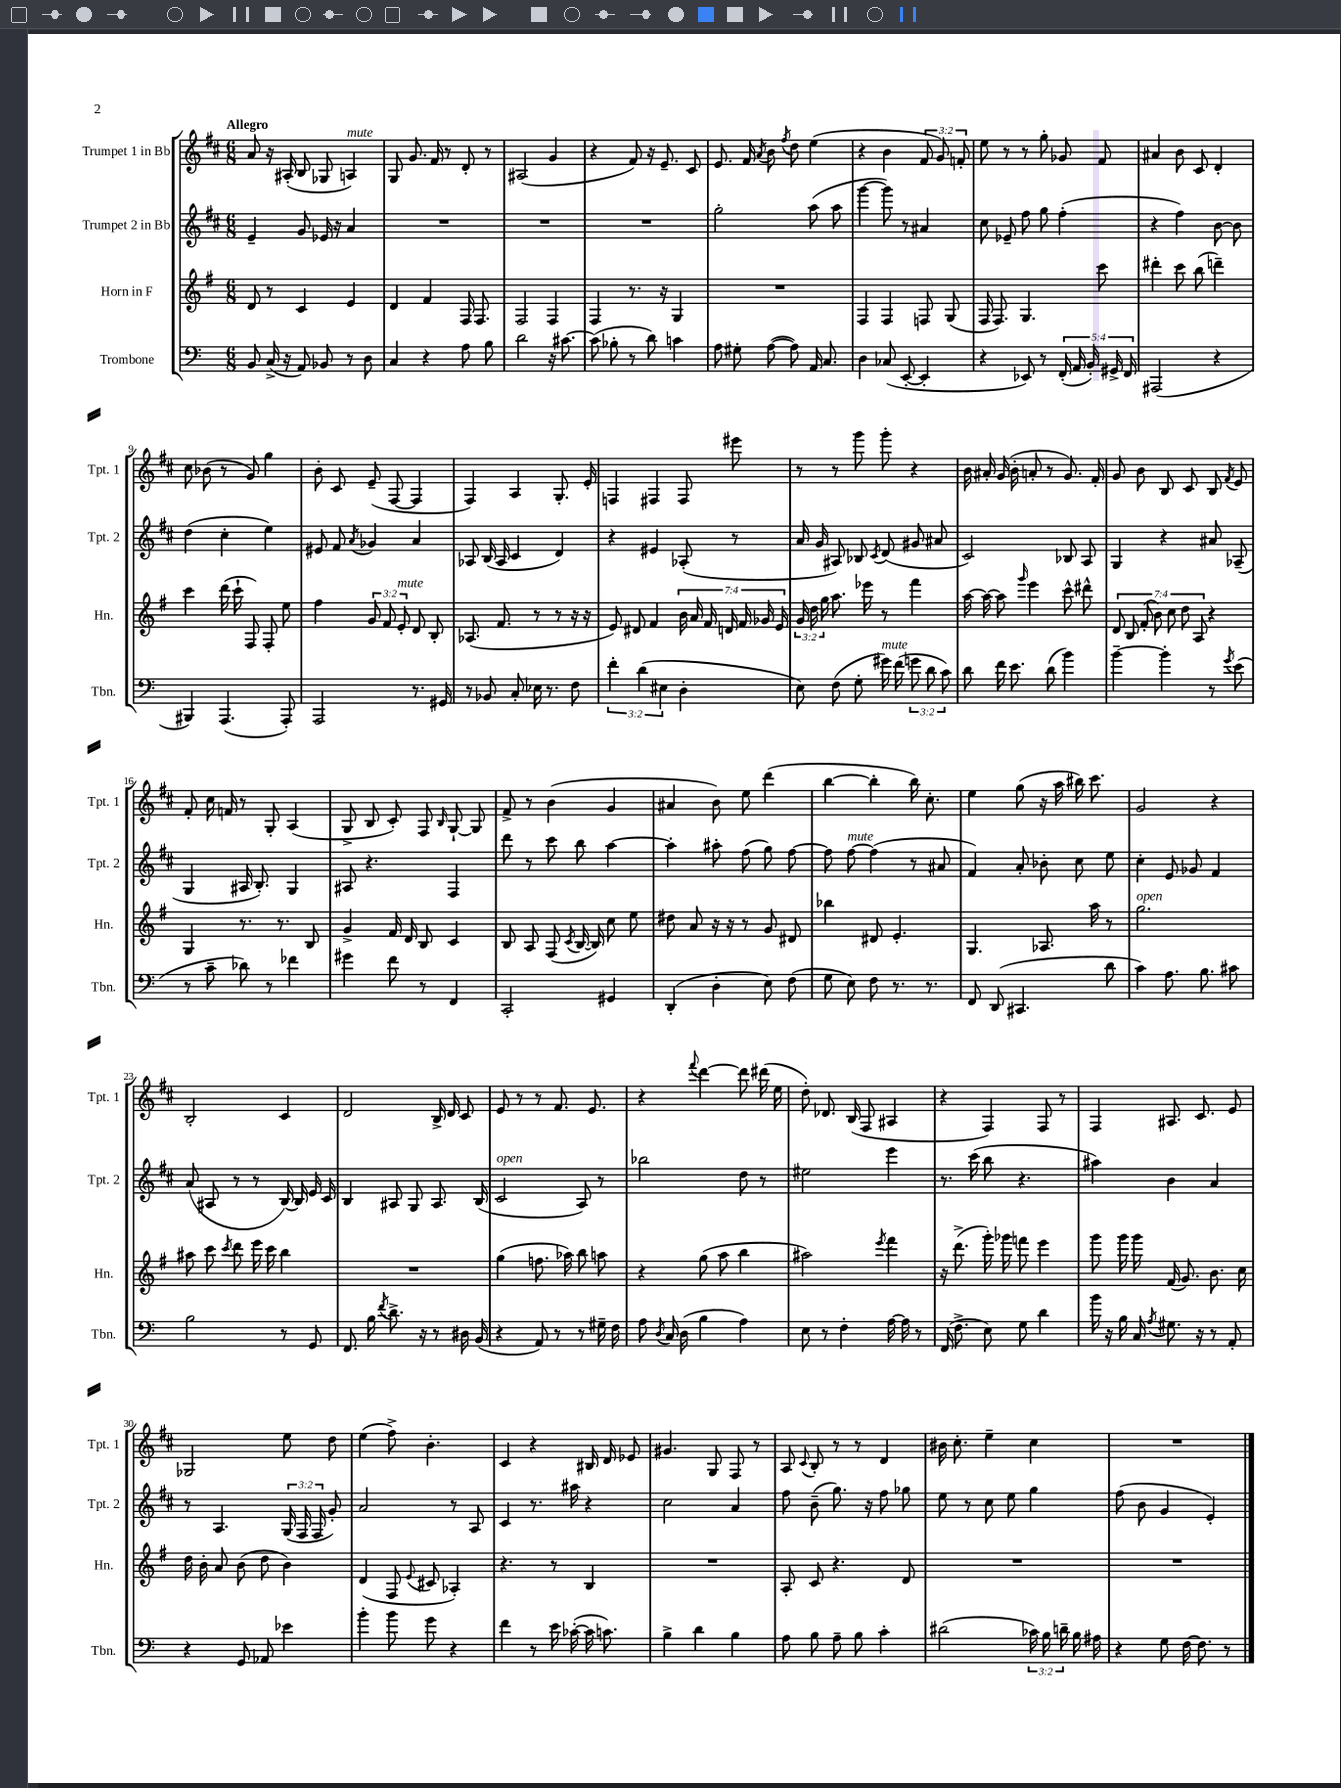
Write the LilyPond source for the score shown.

<<
\new StaffGroup <<
\new Staff = "s0" \with { instrumentName = "Trumpet 1 in Bb" shortInstrumentName = "Tpt. 1" } {
    \clef treble \key d \major \numericTimeSignature \time 6/8 \override Staff.TupletNumber.text = #tuplet-number::calc-fraction-text \tempo "Allegro"
    \autoBeamOff a'8 r16 ais16-.( b8 ges8 a4^\markup { \italic "mute" }) |
    g8 g'8. fis'16 r8 d'8-. r8 |
    ais2( g'4 |
    r4 fis'8) r16 e'8.-- cis'8 |
    e'8. fis'16 \acciaccatura { a'8 } b'8 \acciaccatura { fis''8 } d''8 e''4( |
    r4 b'4 \tuplet 3/2 { fis'8 g'8) f'8-. } |
    e''8 r8 r8 g''8-. ges'8 fis'8 |
    ais'4 b'8 cis'8 d'4-. |
    cis''8 bes'8( r8 g'8) g''4 |
    b'8-. cis'8 e'8--( fis8~ fis4 |
    fis4) a4 g8.-. e'16-. |
    f4 fis4 fis8 eis'''8 |
    r8 r8 g'''8 g'''8-. r4 |
    b'16 ais'16-. g'16( b'16-. a'8-. r8 g'8.) fis'16-. |
    g'8 b'8 b8 cis'8 b8 \acciaccatura { fis'8 } e'8 |
    fis'8-. cis''16 f'16 r8 g8-. a4( |
    g8-> b8 cis'8-.) fis8 \grace { b16 } g8~-! g8 |
    fis'8-> r8 b'4( g'4 |
    ais'4 b'8) e''8 d'''4( |
    b''4~ b''4-. b''16) cis''8.-. |
    e''4 g''8( r16 a''16 bis''16) cis'''8. |
    g'2 r4 |
    b2-. cis'4 |
    d'2 b16-> d'16 cis'8 |
    e'8 r8 r8 fis'8. e'8. |
    r4 \appoggiatura { fis'''8 } d'''4~ d'''8 dis'''16( e''16 |
    d''8-.) des'8. b16( fis8 ais4 |
    r4 fis4) fis8 r8 |
    fis4 ais8. cis'8. e'8 |
    ges2 e''8 d''8 |
    e''4( fis''8->) b'4.-. |
    cis'4 r4 bis16 d'16 ees'8 |
    gis'4. g8 fis8 r8 |
    a8 \appoggiatura { cis'8 } b8-. r8 r8 d'4 |
    bis'16 cis''8.-. e''4-- cis''4 |
    R2. \bar "|." |
}
\new Staff = "s1" \with { instrumentName = "Trumpet 2 in Bb" shortInstrumentName = "Tpt. 2" } {
    \clef treble \key d \major \numericTimeSignature \time 6/8 \override Staff.TupletNumber.text = #tuplet-number::calc-fraction-text
    \autoBeamOff e'4-- g'8 ees'16 r16 a'4 |
    R2. |
    R2. |
    R2. |
    g''2-. a''8( a''8 |
    g'''4~ g'''8) r8 ais'4 |
    cis''8 ees'8-- fis''8 g''8 fis''4-.( |
    r4 fis''4) b'8~ b'8 |
    d''4( cis''4-. e''4) |
    eis'8 fis'8 \acciaccatura { a'8 } ges'4 a'4 |
    aes8 b16( aes16 cis'4 d'4) |
    r4 eis'4 aes8-.( r8 |
    a'16 g'16 ais8) bes8 \acciaccatura { cis'8 } d'8( gis'8 ais'8 |
    cis'2) bes8 a8 |
    g4 r4 ais'8 aes8--( |
    g4 ais16 b8.-.) g4 |
    ais8 r4. fis4 |
    d'''8 r8 cis'''8 b''8 a''4~ |
    a''4-. ais''8-. fis''8( g''8) fis''8~ |
    fis''8 fis''8~^\markup { \italic "mute" } fis''4( r8 ais'8 |
    fis'4) a'8-. bes'8-. cis''8 e''8 |
    cis''4-. e'8 ges'8 fis'4 |
    a'8( ais8 r8 r8 b16~) b16 e'16 cis'16 |
    b4 ais8 g8 ais8. b16( |
    cis'2^\markup { \italic "open" } a8) r8 |
    bes''2 d''8 r8 |
    eis''2 e'''4 |
    r8. cis'''16( b''8 r4. |
    ais''4) b'4 a'4 |
    r8 a4. \tuplet 3/2 { g16( fis16 fis16 } g'8-.) |
    a'2 r8 a8 |
    cis'4 r8. ais''16 r4 |
    cis''2 a'4 |
    fis''8 b'8--( g''8.) r16 fis''8 ges''8 |
    e''8 r8 cis''8 e''8 g''4 |
    fis''8( b'8 g'4 e'4-.) \bar "|." |
}
\new Staff = "s2" \with { instrumentName = "Horn in F" shortInstrumentName = "Hn." } {
    \clef treble \key g \major \numericTimeSignature \time 6/8 \override Staff.TupletNumber.text = #tuplet-number::calc-fraction-text
    \autoBeamOff d'8 r8 c'4 e'4 |
    d'4 fis'4 fis16 fis8. |
    fis2 fis4 |
    fis4 r8. r16 g4 |
    R2. |
    fis4 fis4 f8 g8( |
    fis16 fis8.) g4. c'''8 |
    dis'''4-. c'''8 b''8( d'''4--) |
    c'''4 d'''16( c'''16-! fis8) fis8-. e''8 |
    fis''4 \tuplet 3/2 { g'8 fis'8 e'8-.^\markup { \italic "mute" } } d'8 b8-. |
    aes8.( fis'8. r8 r8 r16 r16 |
    e'8) dis'8 fis'4 \tuplet 7/4 { b'16 a'16 fis'16 d'16 fis'16 ges'16 e'16 } |
    \tuplet 3/2 { g'16 d''16 g''16 } a''8. ees'''16 r8 fis'''4 |
    a''16~ a''16~ a''8 \grace { g'''16 } e'''4 c'''8-^ dis'''8-^ |
    \tuplet 7/4 { d'8 b8 fis'8-.( b'8) c''8 d''8 a8 } r4 |
    g4 r8. r8. b8 |
    g'4-> fis'16 d'16 b8 c'4 |
    b8 a8 fis8( \acciaccatura { c'8 } b16~ b16) c''8 e''8 |
    dis''8 a'8 r16 r16 r8 g'8 dis'8 |
    bes''4 dis'8 e'4.-. |
    g4. aes8. a''16 r8 |
    g''2.^\markup { \italic "open" } |
    ais''8 c'''8 \acciaccatura { c'''8 } d'''8 e'''16 c'''16 b''4 |
    R2. |
    g''4( f''8. aes''16) b''8 a''8 |
    r4 g''8( a''8 b''4 |
    ais''2) \acciaccatura { e'''8 } fis'''4 |
    r16 d'''8.->( g'''16-.) ges'''16 f'''8 e'''4 |
    g'''8 g'''16 g'''16 fis'16( g'8.) b'8. c''16 |
    d''16 b'16-. a'8 b'8( d''8 b'4) |
    d'4( fis8 \appoggiatura { e'8 } cis'8 aes4-.) |
    r4. r8 b4 |
    R2. |
    a8-. c'8 r4. d'8 |
    R2. |
    R2. \bar "|." |
}
\new Staff = "s3" \with { instrumentName = "Trombone" shortInstrumentName = "Tbn." } {
    \clef bass \key c \major \numericTimeSignature \time 6/8 \override Staff.TupletNumber.text = #tuplet-number::calc-fraction-text
    \autoBeamOff b,8 c16->( r16 a,8) bes,8 r8 d8 |
    c4 r4 a8 b8 |
    d'2 r16 cis'8.~ |
    cis'8( bes8-. r8 d'8) c'4 |
    a8 gis8-. a8~( a8) a,16 c8. |
    d4 ces8( e,8~-. e,4-. |
    r4 ees,8) r8 \tuplet 5/4 { f,16-.( a,16 b,16-.) gis,16-> f,16 } |
    ais,,2( r4 |
    bis,,4) a,,4.( a,,8-.) |
    a,,2 r8. gis,16 |
    r8 bes,8 c8-. ees16 r8. f8 |
    \tuplet 3/2 { f'4-. d'4( eis4 } d4-. |
    e8) f8( g8-. gis'16^\markup { \italic "mute" }) f'16( \tuplet 3/2 { g'8 d'8 c'8) } |
    d'8 f'16 e'8. d'8( b'4) |
    b'4~-- b'4-. r8 \acciaccatura { g'8 } e'8( |
    r8 c'8-- des'8) r8 fes'4 |
    gis'4 f'8 r8 f,4 |
    c,2-. gis,4 |
    d,4-.( d4-. e8) f8( |
    g8 e8) f8 r8. r8. |
    f,8 d,8( cis,4. d'8 |
    c'4) a8. b8. cis'8 |
    b2 r8 g,8 |
    f,8. b16 \acciaccatura { f'8 } d'8.-> r16 r8 dis16 b,16( |
    r4 a,8) r8 r8 gis16-- f16 |
    a8 \acciaccatura { d8 } c16 d16( b4 a4) |
    e8 r8 f4-. a16~ a16 r8 |
    f,16( f8.-> e8) g8 d'4 |
    b'16 r16 b16 c16 \acciaccatura { a8 } gis8. r16 r8 a,8-. |
    r4 g,8 aes,8 ees'4 |
    b'4-. b'8 g'8 r4 |
    f'4 r8 e'16 ces'16~-.( ces'16 c'8.) |
    b4-> d'4 b4 |
    a8 b8 a8-- b8 c'4-. |
    dis'2( \tuplet 3/2 { ces'16) b16 d'16-- } b16 ais16 |
    r4 g8 f16~ f8. r8 \bar "|." |
}
>>
>>
